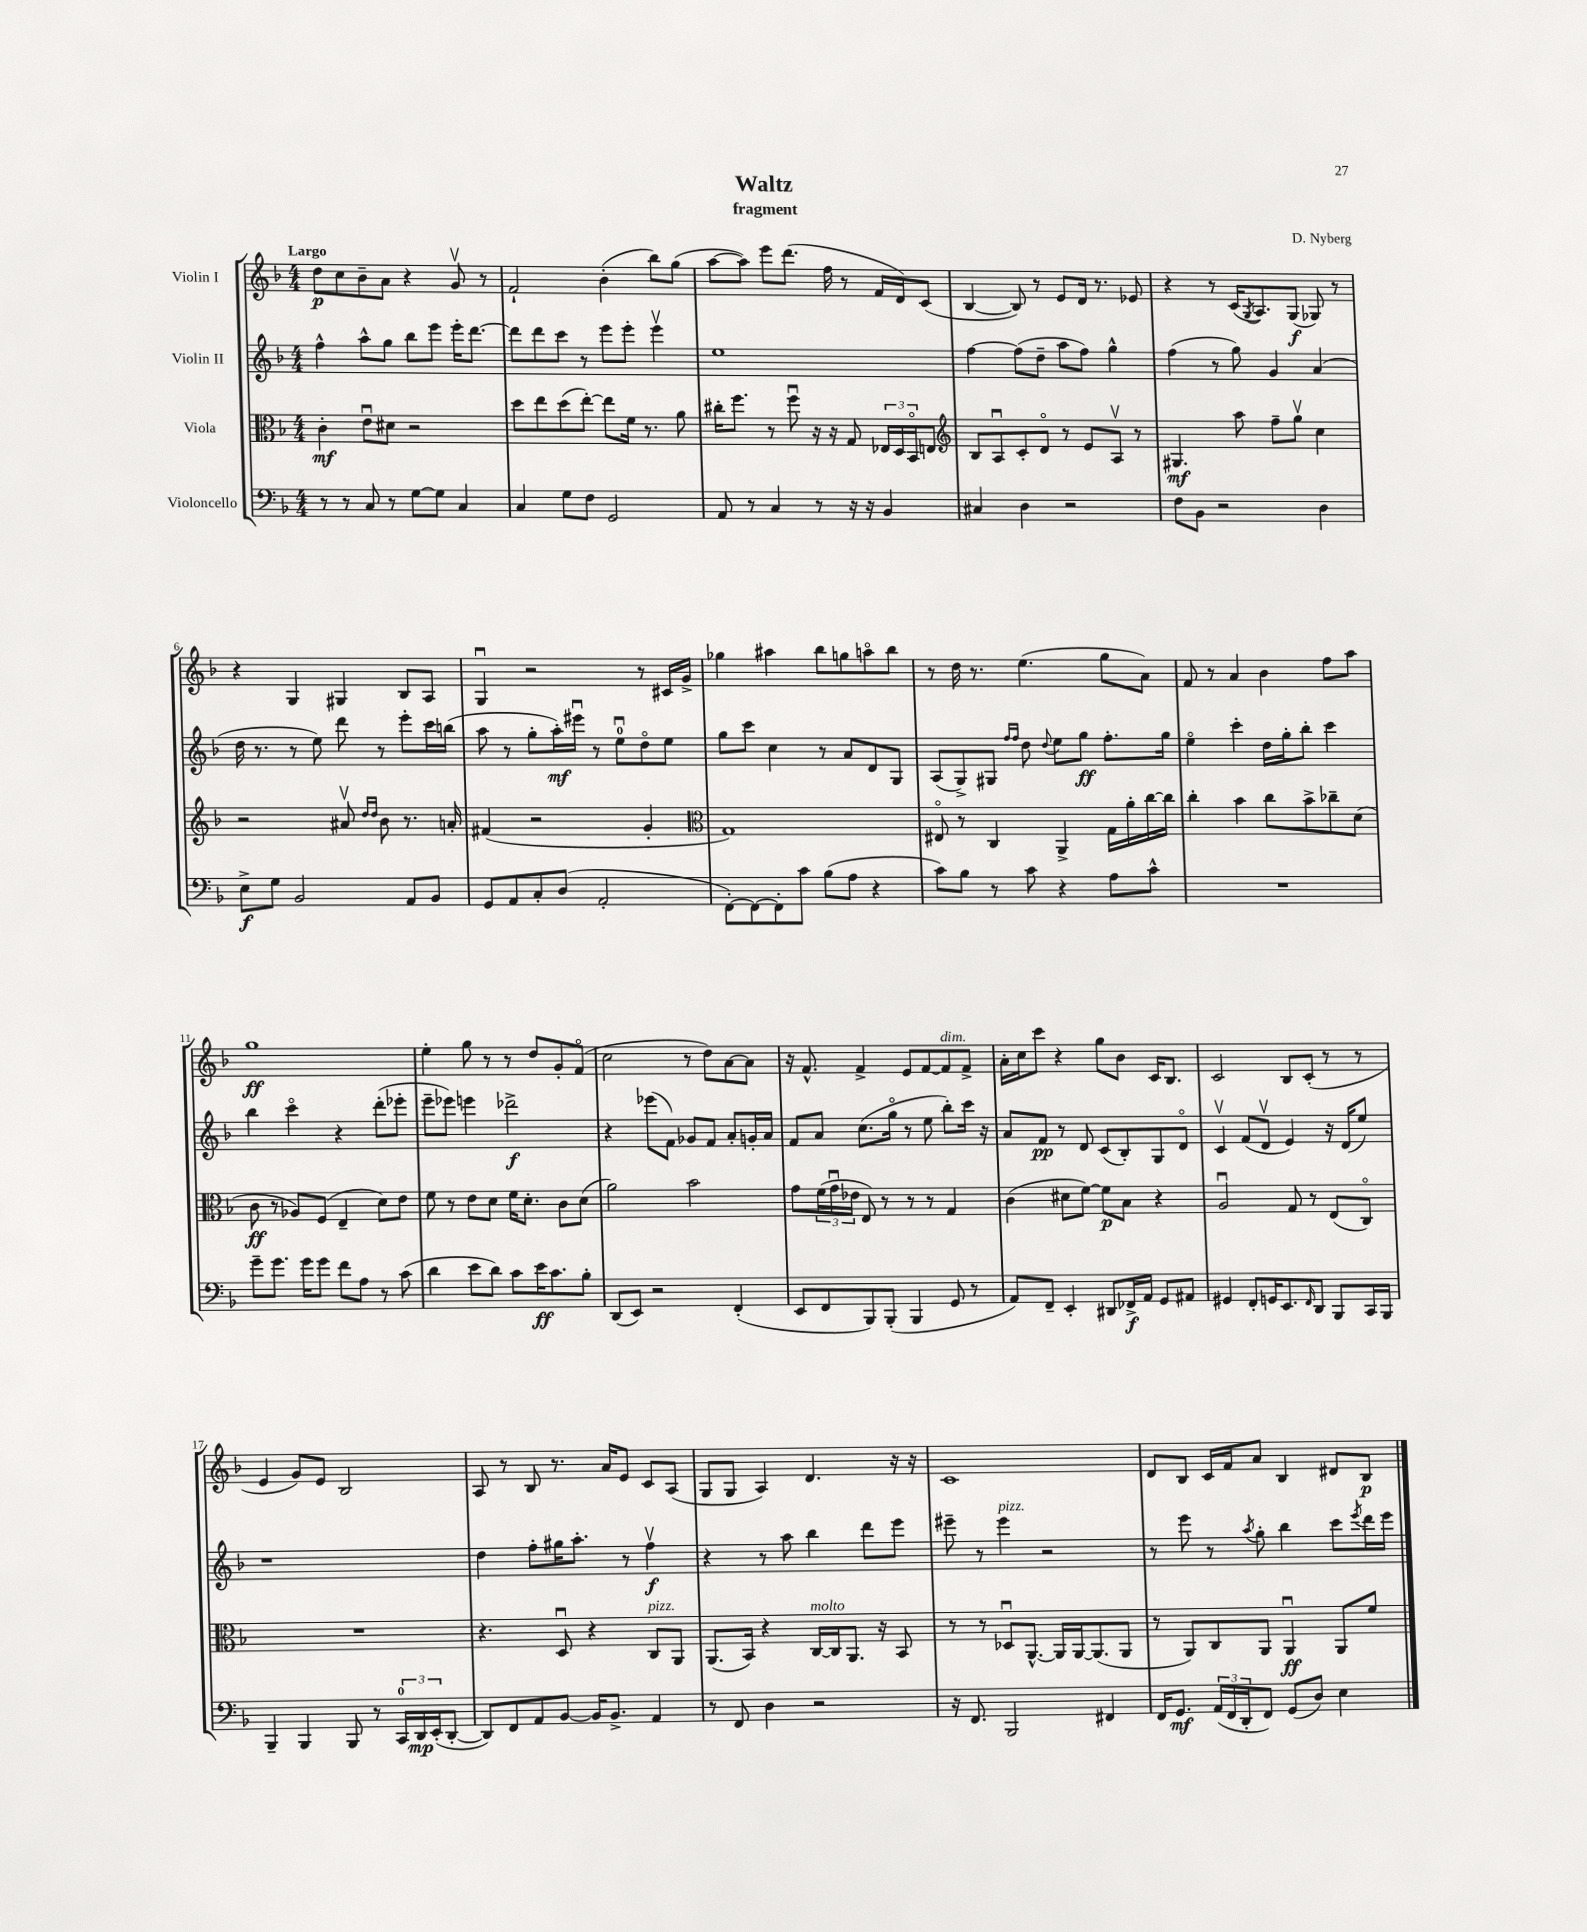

**kern	**kern	**kern	**kern
*staff4	*staff3	*staff2	*staff1
*clefF4	*clefC3	*clefG2	*clefG2
*k[b-]	*k[b-]	*k[b-]	*k[b-]
*M4/4	*M4/4	*M4/4	*M4/4
8r	4c'\	4ff^^\	8dd\L
8r	.	.	8cc\
8C/	8eu\L	8aa^^\L	8b-~\
8r	8d#\J	8gg\J	8a\J
[8G\L	2r	8bb-\L	4r
8G\]J	.	8eee\J	.
4C/	.	16eee'\LK	8gv/
.	.	[8.ddd\J	.
.	.	.	8r
=	=	=	=
4C/	8dd\L	8ddd\]L	2f`/
.	8ee\	8ddd\	.
8G\L	(8dd\	8ccc\J	.
8F\J	[8ee'\J)	8r	.
2GG/	8ee\]L	8eee\L	(4b-'\
.	16f\Jk	8eee'\J	.
.	8.r	.	.
.	.	4eeev\	8bb-\L)
.	8a\	.	(8gg\J
=	=	=	=
8AA/	16cc#'\LK	1ee	[8aa\L
.	8.ff\J	.	.
8r	.	.	8aa\]J)
4C/	8r	.	8eee\L
.	8ffu\	.	(8.ddd\J
8r	16r	.	.
.	16r	.	16ff\
16r	8G/	.	8r
16r	.	.	.
4BB-/	24E-/LL	.	16f/LL
.	24D/	.	.
.	.	.	16d/J)
.	24BB-o/J	.	.
.	8E/J	.	(8c/J
=	=	=	=
*	*clefG2	*	*
4C#/	8B-/L	[4ff\	[4B-/
.	8Au/	.	.
4D\	8c'/	(8ff\]L	8B-/])
.	8do/J	8dd~\J	8r
2r	8r	8aa\L	8e/L
.	8e/L	8ff\J)	16d/Jk
.	.	.	8.r
.	8Av/J	4gg^^\	.
.	8r	.	8e-/
=	=	=	=
8F\L	4.G#/	(4ff\	4r
8BB-\J	.	.	.
2r	.	8r	8r
.	8aa\	8gg\)	(16c/LK
.	.	.	8qG/
.	.	.	8.A/)
.	8ff~\L	4g/	.
.	8ggv\J	.	(8G/J
4D\	4cc\	(4a/	8G-/)
.	.	.	8r
=	=	=	=
8E^\L	2r	16dd\	4r
.	.	8.r	.
8G\J	.	.	.
2BB-/	.	8r	4G/
.	.	8ee\)	.
.	8a#v/	8ddd\	4G#/
.	16qqdd/LL	.	.
.	16qqdd/JJ	.	.
.	8b-\	8r	.
8AA/L	8.r	8eee'\L	8B-/L
8BB-/J	.	16ccc\L	8A/J
.	16a'/	(16bb\JJ	.
=	=	=	=
8GG/L	(4f#/	8aa\	4Gu/
8AA/	.	8r	.
8C'/	2r	8gg'\L	2r
(8D/J	.	16aa'\L)	.
.	.	16eee#u\JJ	.
2AA'/	.	8r	.
.	.	8eeu\L	.
.	4g'/	8ddo\	8r
.	.	8ee\J	16c#/LL
.	.	.	16g^/JJ
=	=	=	=
*	*clefC3	*	*
[8FF'\L)	1G)	8gg\L	4gg-\
8FF\_	.	8ccc\J	.
8FF'\]	.	4cc\	4aa#\
8c\J	.	.	.
(8B-\L	.	8r	8bb-\L
8A\J	.	8a/L	8gg\
4r	.	8d/	8aao\
.	.	8G/J	8bb-\J
=	=	=	=
8c\L)	8E#o/	(8A/L	8r
8B-\J	8r	8G^/)	16dd\
.	.	.	8.r
8r	4C/	8G#/J	.
.	.	16qqff/LL	.
.	.	16qqff/JJ	.
8c\	.	8dd\	(4.ee\
.	.	8qqdd/	.
4r	4AA^/	8ee\L	.
.	.	8gg\J	.
8A\L	16G\LL	8.ff'\L	8gg\L
.	16a'\	.	.
8c^^\J	[16cc\	.	8a\J)
.	16cc\]JJ	16gg\Jk	.
=	=	=	=
1r	4cc'\	4eeo\	8f/
.	.	.	8r
.	4b-\	4ccc'\	4a/
.	8cc\L	16dd\LL	4b-\
.	.	16gg'\J	.
.	8b-^\	8bb-'\J	.
.	8cc-~\	4ccc\	8ff\L
.	(8d\J	.	8aa\J
=	=	=	=
8g~\L	8c\	4bb-\	1gg
8.g\J	8r	.	.
.	8A-/L)	4ccco\	.
16g\LK	.	.	.
8g\J	(8F/J	.	.
8f\L	4E~/	4r	.
8A\J	.	.	.
8r	8d\L)	(8ddd'\L	.
(8c\	8e\J	8eee-'\J	.
=	=	=	=
4d\	8f\	8eee~\L	4ee'\
.	8r	8eee-\J)	.
8e\L	8e\L	4eee\	8gg\
8d\J)	8d\J	.	8r
8c\L	16f\LK	2ddd-^\	8r
.	8.d'\J	.	.
16e\K	.	.	8dd/L
8.c\	.	.	.
.	8c\L	.	8g'/
8B-'\J	(8d\J	.	(8fo/J
=	=	=	=
(8DD/L	2a\)	4r	2cc\
8EE/J)	.	.	.
2r	.	(8eee-\L	.
.	.	8f\J)	.
.	2b-\	8g-/L	8r
.	.	8f/J	8dd\L)
(4FF'/	.	8a'/L	[8a\
.	.	16g'/L	8a\]J
.	.	16a/JJ	.
=	=	=	=
8EE/L	8g\L	8f/L	16r
.	.	.	8.f^^/
8FF/	(24f\L	8a/J	.
.	24gu\	.	.
.	24e-\JJ	.	.
8BBB-/)	8E/)	(8.cc\L	4f^/
(8BBB-'/J	8r	.	.
.	.	16ggo\Jk	.
4BBB-/	8r	8r	8e/L
.	8r	8ee\	[8f/
8GG/	4G/	8bb-'\L)	8f/]
8r	.	16ccc\Jk	8f^/J
.	.	16r	.
=	=	=	=
8AA/L)	(4c\	8a/L	16a'\LL
.	.	.	16cc\J
8FF~/J	.	8f/J	8ccc\J
4EE'/	8d#\L	8r	4r
.	[8f\J)	8d/	.
8DD#/L	8f\]L	(8c/L	8gg\L
16FF-^/L	8B-\J	8B-'/)	8b-\J
16AA/JJ	.	.	.
8GG/L	4r	8G/	16c/LK
.	.	.	8.B-/J
8AA#/J	.	8do/J	.
=	=	=	=
4GG#/	2Au/	4cv/	2c/
8FF'/L	.	(8f/L	.
16GG/K	.	8dv/J	.
8.EE/	.	.	.
.	8G/	4e/)	8B-/L
16qqFF/	.	.	.
8DD/J	8r	.	(8c'/J
8BBB-/L	(8E/L	16r	8r
.	.	(16d/LK	.
16CC/L	8Co/J)	8ee/J)	8r
16BBB-/JJ	.	.	.
=	=	=	=
4BBB-~/	1r	1r	4e/
4BBB-/	.	.	8g/L)
.	.	.	8e/J
8BBB-/	.	.	2B-/
8r	.	.	.
24CC/LL	.	.	.
24DD/	.	.	.
(24EE'/J	.	.	.
[8DD'/J	.	.	.
=	=	=	=
8DD/]L)	4.r	4dd\	8A/
8FF/	.	.	8r
8AA/	.	8ff'\L	8B-/
[8BB-/J	8Du/	16gg#\K	8.r
.	.	8.aa'\J	.
16BB-/]LK	4r	.	.
8.BB-^/J	.	.	16a/LK
.	.	8r	8e/J
4AA/	8C/L	4ffv\	8c/L
.	8AA/J	.	(8A/J
=	=	=	=
8r	(8.AA/L	4r	8G/L
8FF/	.	.	8G/J
.	16BB-/Jk)	.	.
4D\	4r	8r	4A/)
.	.	8aa\	.
2r	[16C/LL	4bb-\	4.d/
.	16C/]J	.	.
.	8.AA/J	.	.
.	.	8ddd\L	.
.	16r	.	.
.	8BB-/	8eee\J	16r
.	.	.	16r
=	=	=	=
16r	8r	8eee#~\	1c
8.FF/	.	.	.
.	8r	8r	.
2BBB-/	8D-u/L	4eee#\	.
.	[8.AA^^/J	.	.
.	.	2r	.
.	16AA/]LL	.	.
.	[16AA/J	.	.
.	(8.AA/]	.	.
4FF#/	.	.	.
.	8AA/J	.	.
=	=	=	=
16FF/LK	8r	8r	8d/L
8.GG/J	.	.	.
.	8AA/L)	8eee\	8B-/J
(24AA/LL	8C/	8r	16c/LL
24FF/	.	.	.
.	.	.	16f/J
24DD'/J	.	.	.
.	.	8qaa/	.
8FF/J)	8AA/J	8gg'\	8a/J
(8GG/L	4AAu/	4bb-\	4B-/
8D/J)	.	.	.
4E\	8AA/L	8ccc\L	8d#/L
.	.	8qeee/	.
.	8f/J	16ddd\L	8B-/J
.	.	16eee\JJ	.
==	==	==	==
*-	*-	*-	*-
